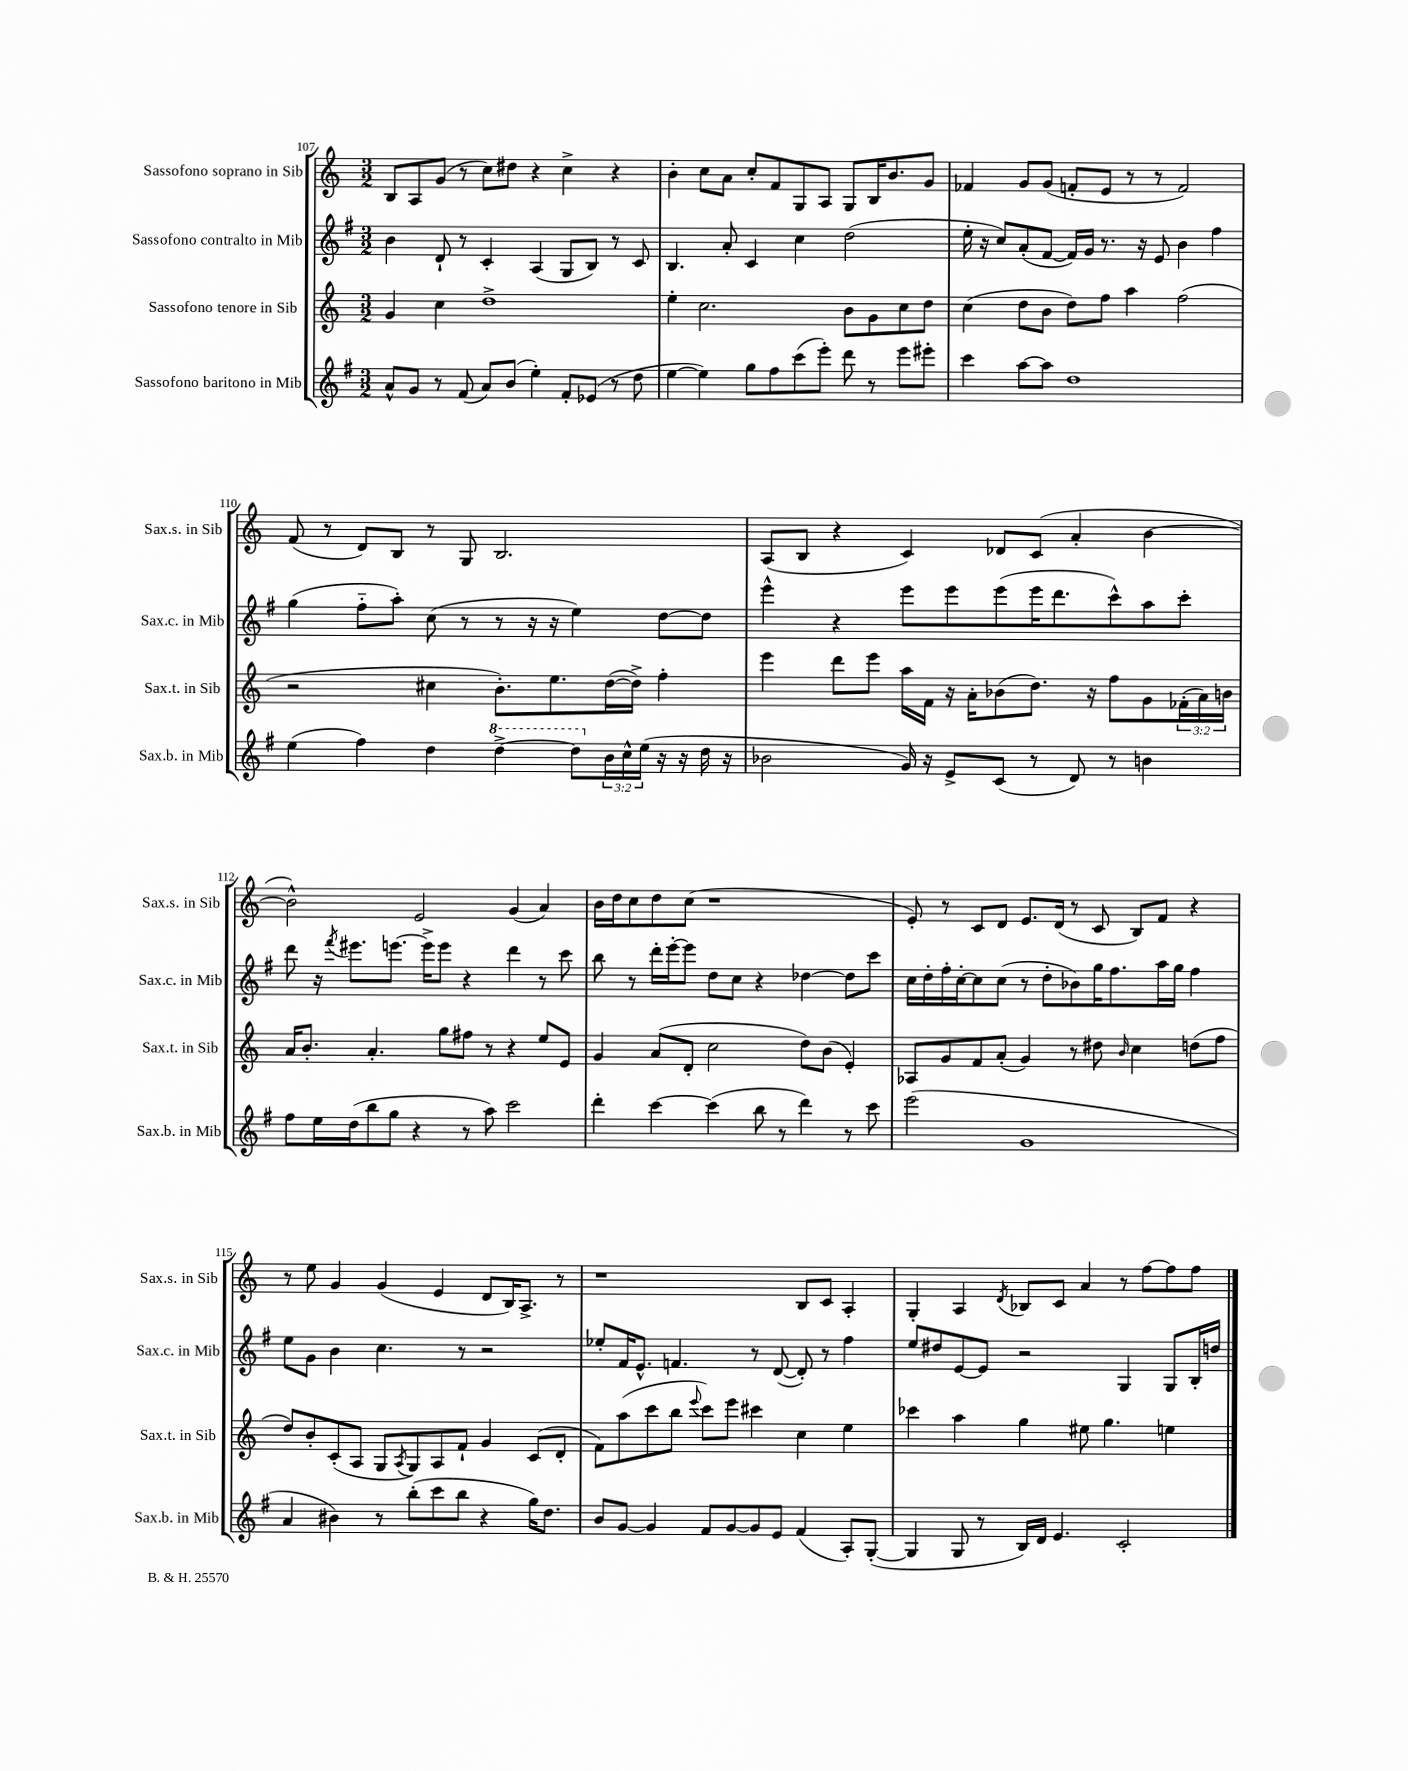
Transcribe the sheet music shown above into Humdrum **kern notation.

**kern	**kern	**kern	**kern
*staff4	*staff3	*staff2	*staff1
*clefG2	*clefG2	*clefG2	*clefG2
*k[f#]	*k[]	*k[f#]	*k[]
*M3/2	*M3/2	*M3/2	*M3/2
8a^^	4g	4b	8B
8g	.	.	8A
8r	4cc	8d`	(8g
(8f#	.	8r	8r
8a)	1dd^	4c'	8cc)
(8b	.	.	8dd#
4ee')	.	(4A	4r
8f#'	.	8G	4cc^
(8e-	.	8B)	.
8r	.	8r	4r
8dd	.	8c	.
=	=	=	=
[4ee	4ee'	4.B	4b'
4ee])	2.cc	.	8cc
.	.	8a'	8a
8gg	.	4c	8cc'
8ff#	.	.	8f
(8ccc	.	4cc	8G
8eee')	.	.	8A
8ddd	8b	(2dd	8G
8r	8g	.	16B
.	.	.	8.b
8eee	8cc	.	.
8eee#'	8dd	.	8g
=	=	=	=
4ccc	(4cc	16ee'	4f-
.	.	16r	.
.	.	8cc)	.
[8aa	8dd	(8a'	8g
8aa]	8b	[8f#	(8g
1dd	8dd)	16f#])	8f'
.	.	16g	.
.	8ff	8.r	8e
.	4aa	.	8r
.	.	16r	.
.	.	8e	8r
.	(2ff	4b	2f)
.	.	4ff#	.
=	=	=	=
(4ee	2r	(4gg	(8f
.	.	.	8r
4ff#)	.	8ff#'~	8d)
.	.	8aa')	8B
4dd	4cc#	(8cc	8r
.	.	8r	8G
[4ddd^	8.b')	8r	2.B
.	.	16r	.
.	8.ee	16r	.
8ddd]	.	4ee)	.
24b	([16dd	.	.
24cc^^	.	.	.
.	16dd^])	.	.
(24ee	.	.	.
16r	4ff'	[8dd	.
16r	.	.	.
16dd	.	8dd]	.
16r	.	.	.
=	=	=	=
2b-	4eee	4eee^^	(8A
.	.	.	8B
.	8ddd	4r	4r
.	8eee	.	.
16g)	16aa	8eee	4c)
16r	16f	.	.
8e^	16r	8eee	.
.	16a'	.	.
(8c	(8b-	(8eee	8d-
8r	8.dd)	16eee	(8c
.	.	8.ddd	.
8d)	.	.	4a'
.	16r	.	.
8r	8ff	8ccc^^)	.
4b	8g	8aa	[4b
.	(24f-'	8ccc'	.
.	24a)	.	.
.	24b	.	.
=	=	=	=
8ff#	16a	8ddd	2b^^])
.	8.b'	.	.
16ee	.	16r	.
.	.	8qfff#	.
(16dd	.	8.eee#	.
8bb	4.a'	.	.
8gg	.	[8.eee	.
4r	.	.	2e
.	.	16eee^]	.
.	8gg	8eee	.
8r	8ff#	4r	.
8aa)	8r	.	.
2ccc	4r	4ddd	(4g
.	8ee	8r	4a)
.	8e	8ccc	.
=	=	=	=
4ddd'	4g	8bb	16b
.	.	.	16dd
.	.	8r	8cc
[4ccc	(8a	16ddd'	8dd
.	.	[16eee'	.
.	8d'	8eee]	(8cc
(4ccc]	2cc	8dd	1r
.	.	8cc	.
8bb	.	4r	.
8r	.	.	.
4ddd)	8dd)	[4dd-	.
.	(8b	.	.
8r	4e')	8dd-]	.
8ccc	.	8ccc	.
=	=	=	=
(2eee	8A-	16cc	8e')
.	.	16dd'	.
.	8g	16ff#'	8r
.	.	[16cc'	.
.	8f	8cc]	8c
.	(8a'	(8cc	8d
1g	4g)	8r	8.e
.	.	8dd'	.
.	.	.	(16d
.	8r	8b-)	8r
.	8dd#	16gg	8c
.	.	8.ff#	.
.	16qqb	.	.
.	4cc	.	8B)
.	.	16aa	8f
.	.	16gg	.
.	(8dd	4ff#	4r
.	8ff	.	.
=	=	=	=
4a	8dd)	8ee	8r
.	8b'	8g	8ee
4b#)	(8c'	4b	4g
.	8A	.	.
8r	8G	4.cc	(4g
.	8qA	.	.
(8bb'	8G)	.	.
8ccc	8A	.	4e
8bb	8f`	8r	.
4r	4g	2r	8d
.	.	.	16B)
.	.	.	8.A^
16gg)	(8c	.	.
8.dd	.	.	.
.	8d'	.	8r
=	=	=	=
8b	8f)	8ee-'	1r
[8g	(8aa	16f#	.
.	.	8.e^^	.
4g]	8ccc	.	.
.	8bb	4.f	.
.	8qqeee	.	.
8f#	8ccc)	.	.
[8g	8eee	.	.
8g]	4ccc#	8r	.
8e	.	([8d	.
(4f#	4cc	8d'])	8B
.	.	8r	8c
8A')	4ee	4ff#	4A'
([8G'	.	.	.
=	=	=	=
4G]	4ccc-	8ee	4G'
.	.	8dd#	.
8G	4aa	[8e	4A
8r	.	8e]	.
.	.	.	8qd
16B)	4gg	2r	8B-
16d	.	.	.
4.e	.	.	8c
.	8ee#	.	4a
.	4.gg	.	.
2c'	.	4G	8r
.	.	.	[8ff
.	4ee	8G	8ff]
.	.	16B'	8ff
.	.	16dd	.
==	==	==	==
*-	*-	*-	*-
